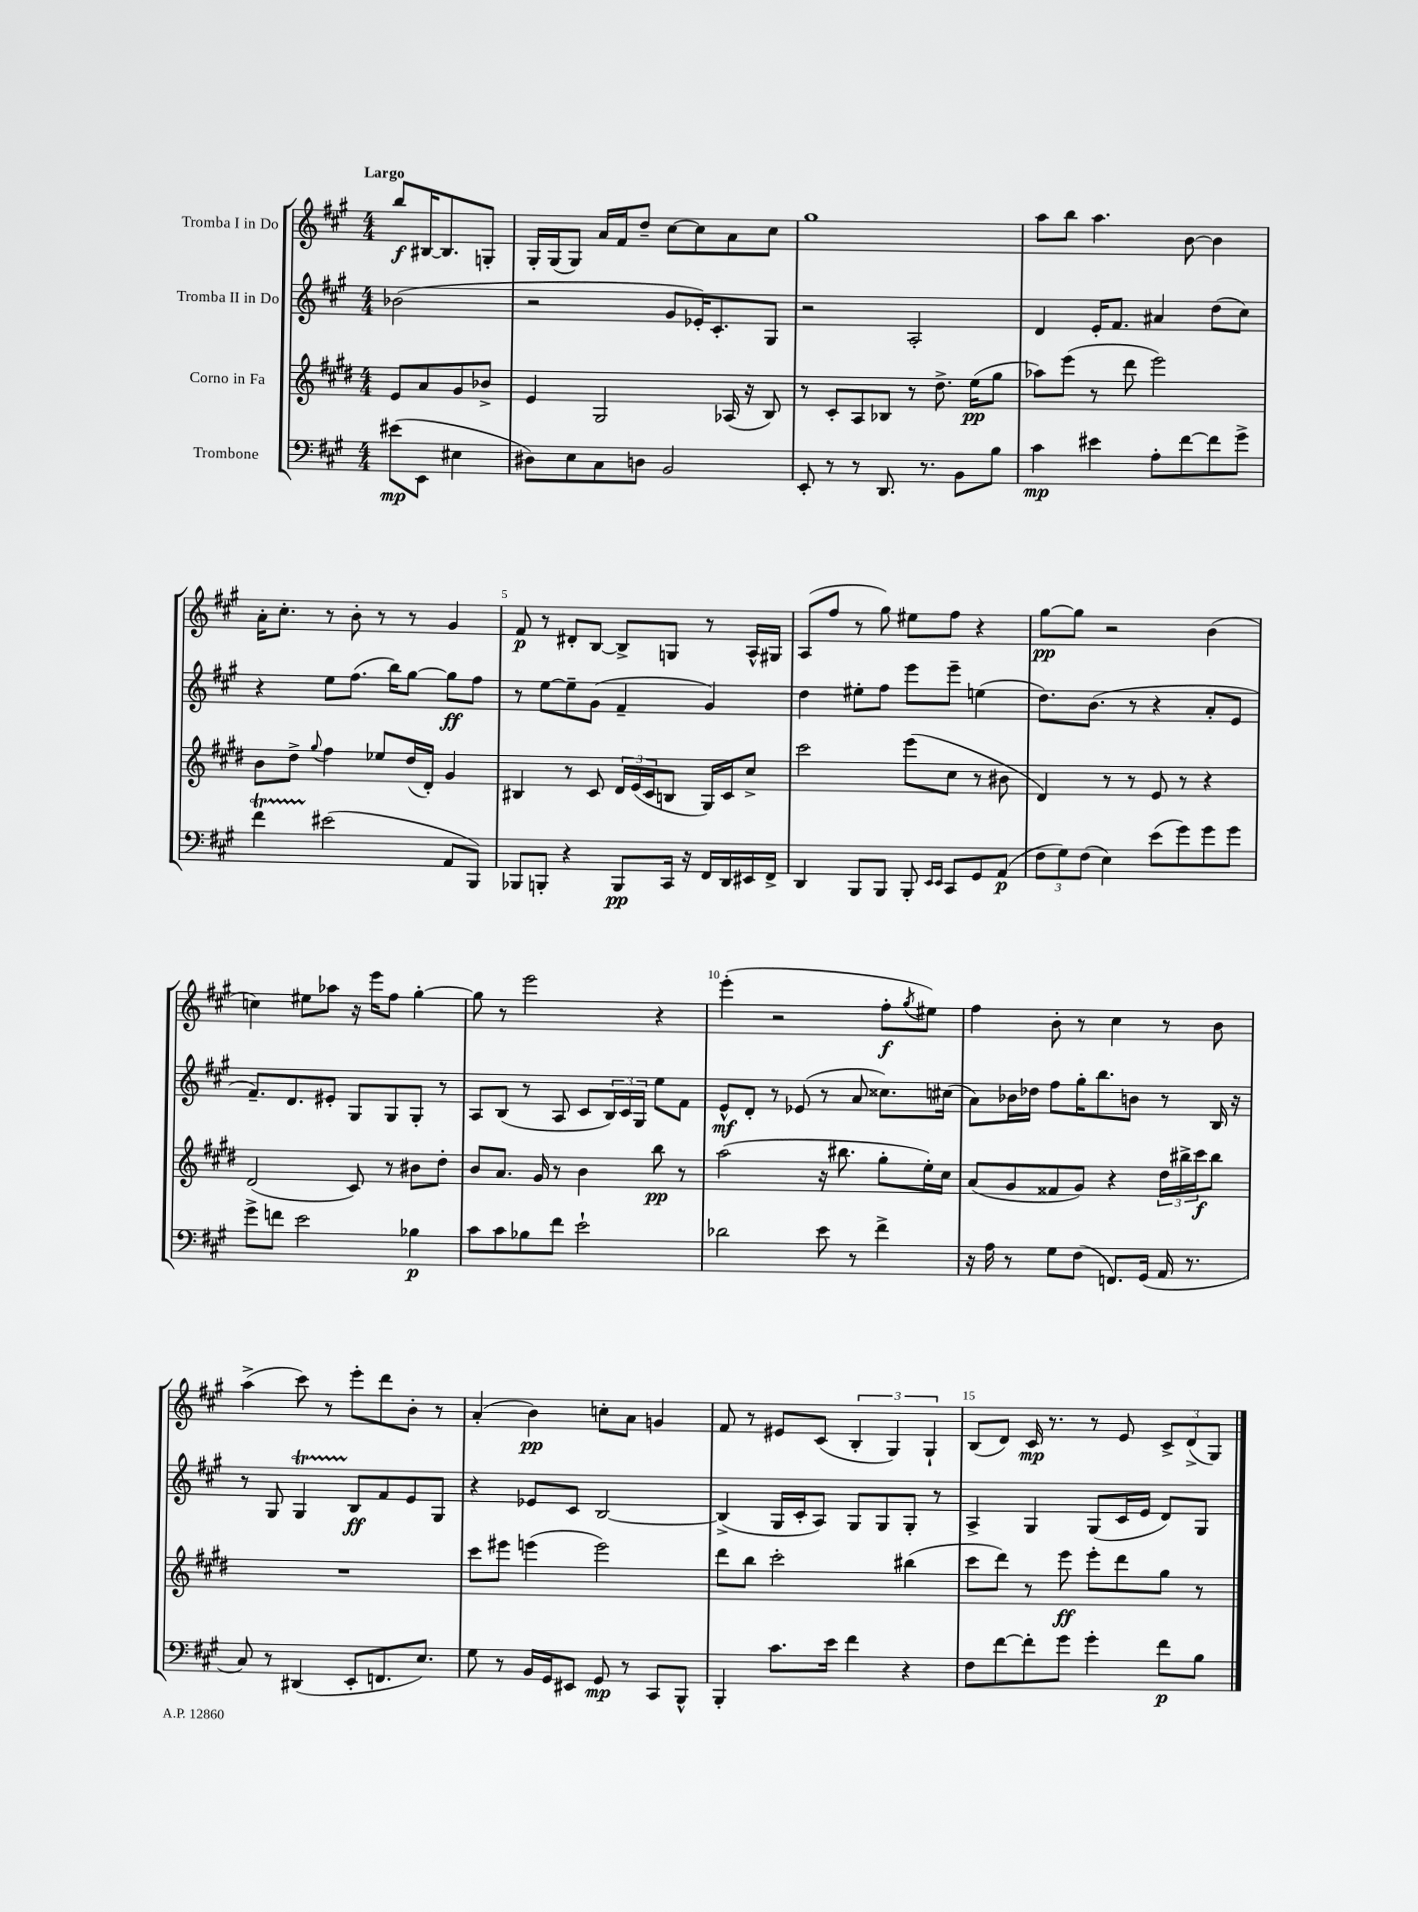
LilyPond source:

<<
\new StaffGroup <<
\new Staff = "s0" \with { instrumentName = "Tromba I in Do" } {
    \clef treble \key a \major \numericTimeSignature \time 4/4 \partial 2 \tempo "Largo"
    b''8\f bis16~ bis8. g8-. |
    gis16-. gis16( gis8) a'16 fis'16 d''8-- cis''8~ cis''8 a'8 cis''8 |
    gis''1 |
    a''8 b''8 a''4. b'8~ b'4 |
    a'16-. cis''8.-. r8 b'8-. r8 r8 gis'4 |
    fis'8\p r8 dis'8-. b8~ b8-> g8 r8 a16-^ gis16 |
    a8( fis''8 r8 gis''8) eis''8 fis''8 r4 |
    gis''8~\pp gis''8 r2 b'4( |
    c''4) eis''8 aes''8 r16 e'''16 fis''8 gis''4~-. |
    gis''8 r8 e'''2 r4 |
    e'''4-.( r2 fis''8-.\f \acciaccatura { gis''8 } eis''8) |
    fis''4 b'8-. r8 cis''4 r8 b'8 |
    a''4->( cis'''8) r8 e'''8-. d'''8 b'8-. r8 |
    a'4-.( b'4\pp) c''8-. a'8 g'4 |
    fis'8 r8 eis'8 cis'8( \tuplet 3/2 { b4-. gis4) gis4-! } |
    b8( d'8) cis'16\mp r8. r8 e'8 \tuplet 3/2 { cis'8-> d'8->( gis8) } \bar "|." |
}
\new Staff = "s1" \with { instrumentName = "Tromba II in Do" } {
    \clef treble \key a \major \numericTimeSignature \time 4/4 \partial 2
    bes'2( |
    r2 gis'8 ees'16-.) cis'8.-. gis8 |
    r2 a2-. |
    d'4 e'16-. fis'8. ais'4 d''8( cis''8) |
    r4 e''8 fis''8.( b''16) gis''8~ gis''8\ff fis''8 |
    r8 e''8~ e''8-- gis'8( fis'4-- gis'4) |
    d''4 eis''8-. fis''8 e'''8 e'''8-- e''4( |
    d''8.) b'8.( r8 r4 a'8-. e'8 |
    fis'8.--) d'8. eis'8-. gis8 gis8 gis8-. r8 |
    a8 b8( r8 a8 cis'8 \tuplet 3/2 { b16) cis'16 gis16 } e''8 fis'8 |
    e'8-^\mf d'8-. r8 ees'8( r8 a'8 cisis''8.) cis''16( |
    a'8) bes'16 des''16 fis''8 gis''16-. b''8. b'8 r8 b16 r16 |
    r8 gis8 gis4\startTrillSpan b8\stopTrillSpan\ff fis'8 e'8 gis8 |
    r4 ees'8 cis'8 b2~ |
    b4->( gis16 cis'16-. a8) gis8 gis8 gis8-. r8 |
    a4-> gis4 gis8( cis'16 e'16 d'8) gis8 \bar "|." |
}
\new Staff = "s2" \with { instrumentName = "Corno in Fa" } {
    \clef treble \key e \major \numericTimeSignature \time 4/4 \partial 2
    e'8 a'8 gis'8 bes'8-> |
    e'4 gis2 aes16( r16 b8) |
    r8 cis'8-. a8 bes8 r8 dis''8.-> e''16\pp( gis''8 |
    aes''8) e'''8( r8 dis'''8 e'''2) |
    b'8 dis''8-> \appoggiatura { gis''8 } fis''4 ees''8 dis''16( dis'16-.) gis'4 |
    bis4 r8 cis'8 \tuplet 3/2 { dis'16 e'16( cis'16 } b8 gis16) cis'16 cis''8-> |
    cis'''2 e'''8( cis''8 r8 bis'8 |
    dis'4) r8 r8 e'8 r8 r4 |
    dis'2( cis'8) r8 bis'8 dis''8-. |
    b'8 a'8. gis'16 r8 b'4 b''8\pp r8 |
    a''2( r16 bis''8. gis''8-. e''16-.) cis''16 |
    a'8( gis'8 fisis'8 gis'8) r4 \tuplet 3/2 { dis''16 bis''16-> cis'''16\f } bis''8 |
    R1 |
    cis'''8 eis'''8 e'''4( e'''2) |
    dis'''8 b''8 cis'''2-. bis''4( |
    cis'''8 dis'''8) r8 e'''8\ff e'''8-. dis'''8 gis''8 r8 \bar "|." |
}
\new Staff = "s3" \with { instrumentName = "Trombone" } {
    \clef bass \key a \major \numericTimeSignature \time 4/4 \partial 2
    eis'8\mp( e,8 eis4 |
    dis8) e8 cis8 d8 b,2 |
    e,8-. r8 r8 d,8. r8. b,8 b8 |
    cis'4\mp eis'4 a8-. fis'8~ fis'8 gis'8-> |
    fis'4\startTrillSpan eis'2\stopTrillSpan( a,8 b,,8) |
    bes,,8 b,,8-. r4 b,,8\pp cis,16 r16 fis,16 d,16 eis,16 fis,16-> |
    d,4 b,,8 b,,8 b,,8-. \grace { e,16 e,16 } cis,8 gis,8 a,8\p( |
    \tuplet 3/2 { fis8 gis8) fis8( } e4) e'8( gis'8) gis'8 gis'8 |
    gis'8-> f'8 e'2 bes4\p |
    cis'8 cis'8 bes8 fis'8 e'2-! |
    des'2 e'8 r8 fis'4-> |
    r16 a16 r8 gis8 fis8( f,8.) gis,16( a,16 r8. |
    cis8) r8 dis,4( e,8-. f,8. e8.) |
    gis8 r8 b,16 gis,16 eis,8 gis,8\mp r8 cis,8 b,,8-^ |
    b,,4-. cis'8. e'16 fis'4 r4 |
    fis8 fis'8~ fis'8-. gis'8 gis'4-. fis'8\p b8 \bar "|." |
}
>>
>>
\layout { \context { \Score \override BarNumber.break-visibility = ##(#f #t #t) barNumberVisibility = #(every-nth-bar-number-visible 5) } }
